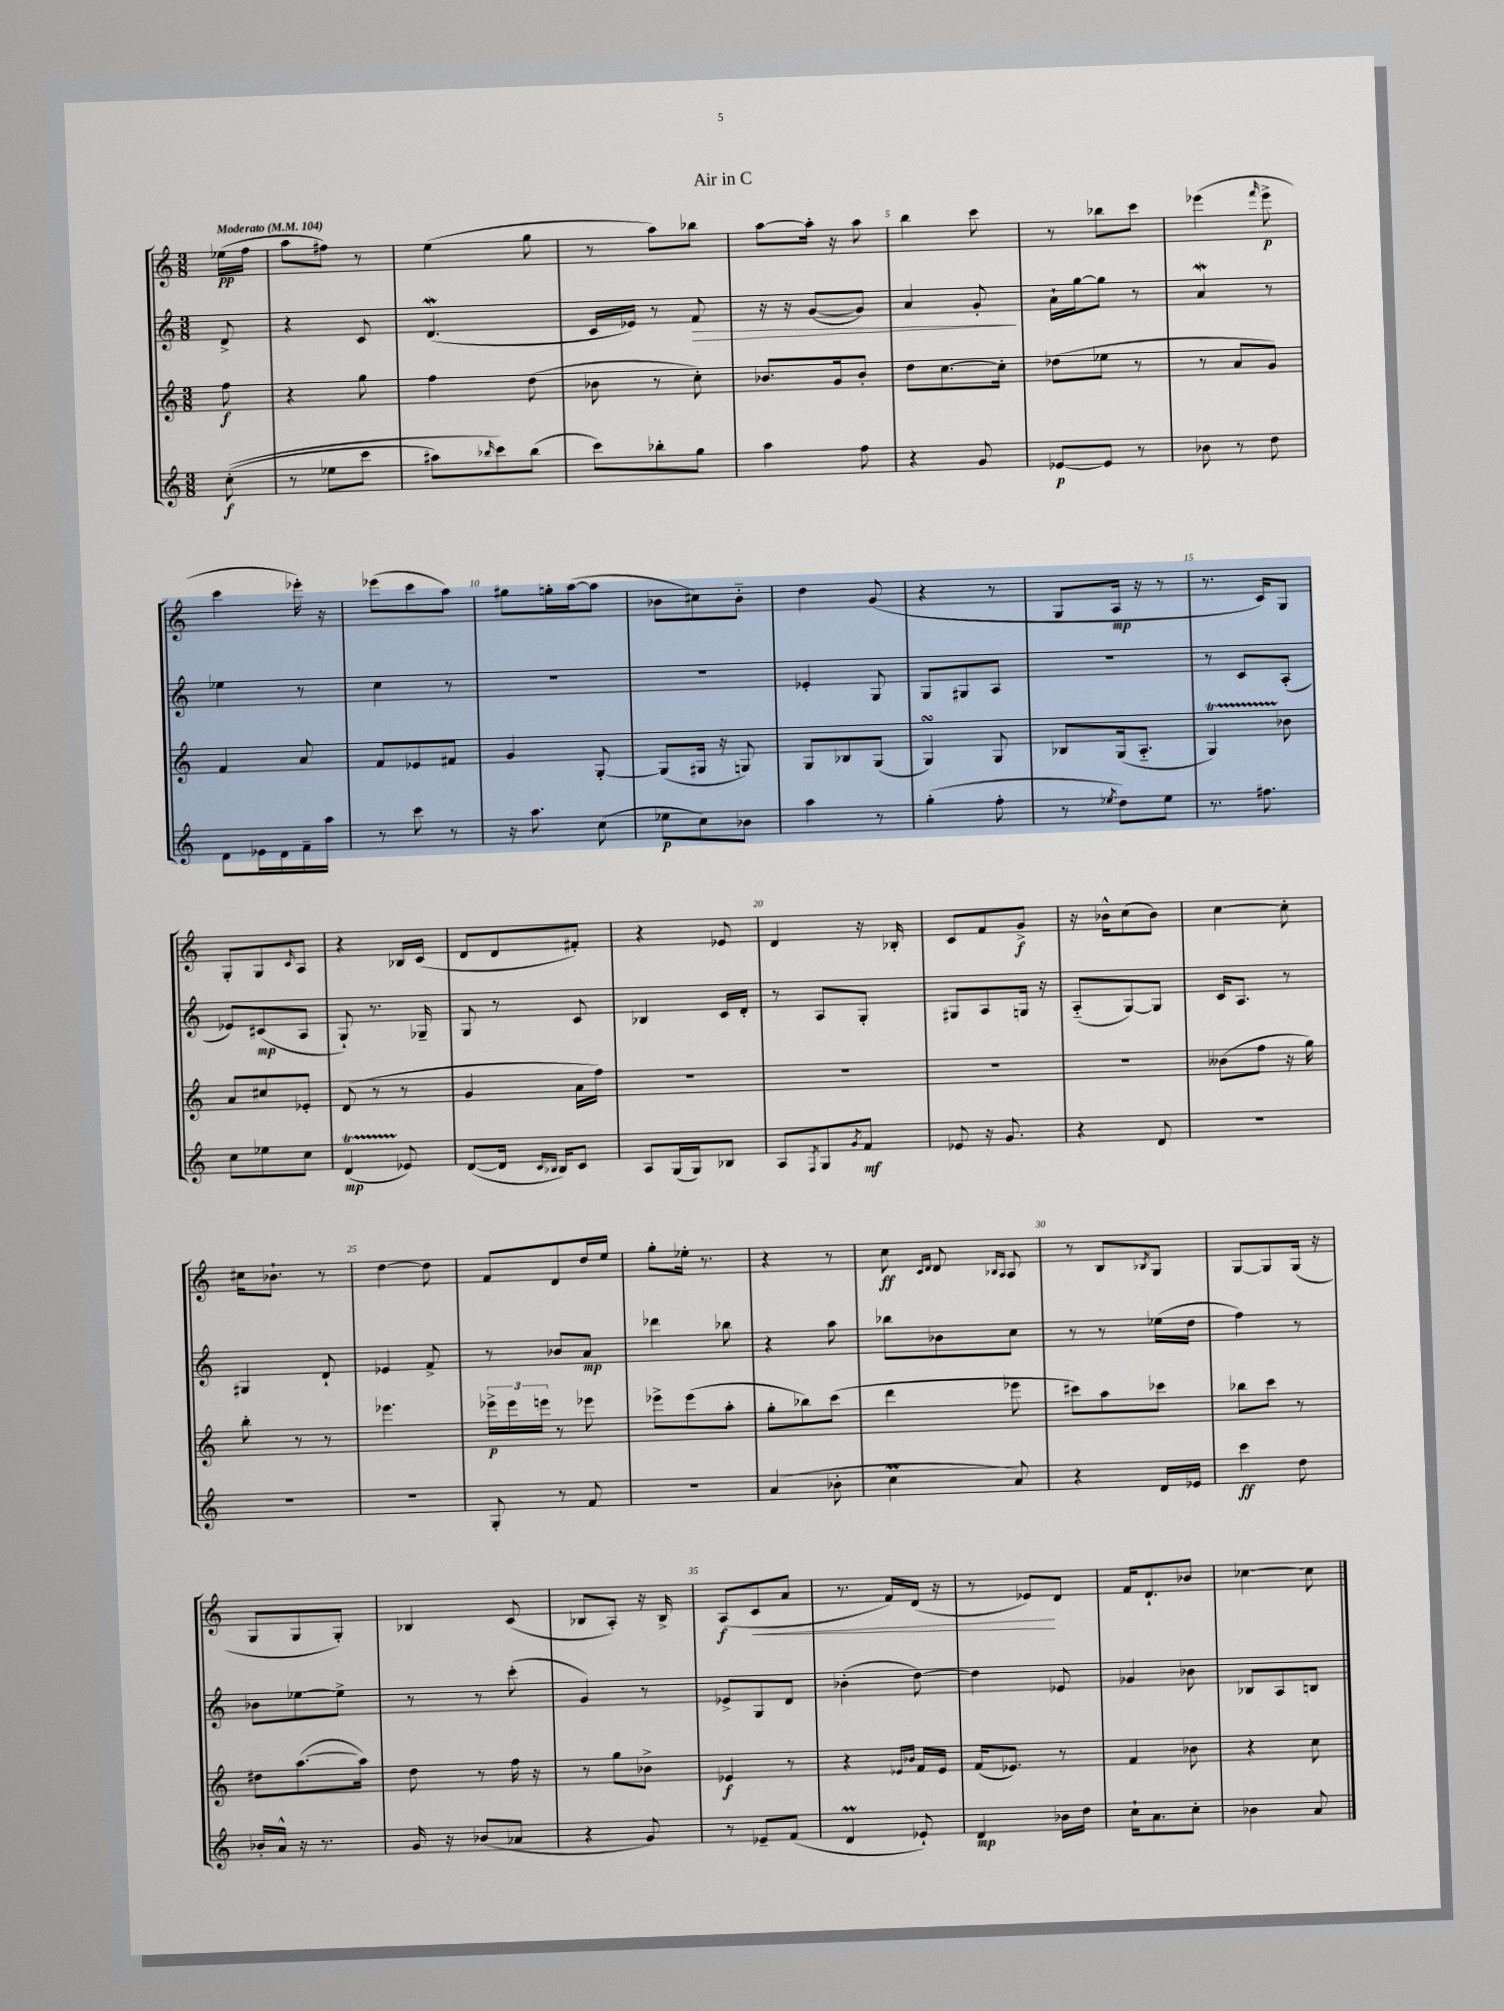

**kern	**kern	**kern	**kern
*staff4	*staff3	*staff2	*staff1
*clefG2	*clefG2	*clefG2	*clefG2
*k[]	*k[]	*k[]	*k[]
*M3/8	*M3/8	*M3/8	*M3/8
*MM104	*MM104	*MM104	*MM104
&((8cc'	8ff	8d^	(16ee-
.	.	.	16ff
=	=	=	=
8r	4r	4r	8aa
8ee-	.	.	8ff#)
8ccc	8gg	8c	8r
=	=	=	=
8aa#)	4ff	(4.d	(4ee
16qqbb-	.	.	.
8ccc&)	.	.	.
(8bb-	(8dd	.	8gg
=	=	=	=
8ccc)	8b-	16c	8r
.	.	16e-)	.
8bb-'	8r	8r	8aa)
8gg	8cc')	8f	8bb-
=	=	=	=
4aa	8.b-	16r	[8aa
.	.	16r	.
.	.	([8g	16aa']
.	16g	.	16r
8ff	8b-'	8g])	8aa
=	=	=	=
4r	8dd	4a	4bb
.	[8.cc	.	.
8g	.	8g'	8ccc
.	16cc']	.	.
=	=	=	=
[8e-	(8dd-	16a`	8r
.	.	[16gg	.
8e-]	8ee-	8gg]	8bb-
8r	8r	8r	8ccc
=	=	=	=
8b-	8r	4a	(4eee-
8r	8a	.	.
.	.	.	16qqfff
8dd	8g)	8r	8eee-^
=	=	=	=
8d	4f	4ee-	4ccc
16e-	.	.	.
16d	.	.	.
16f~	8a	8r	16eee-')
16aa	.	.	16r
=	=	=	=
8r	8f	4cc	(8eee-
8ccc	8e-	.	8ccc
8r	8f#	8r	8aa)
=	=	=	=
16r	4g	4.r	8gg#
8.aa	.	.	.
.	.	.	16gg'
.	.	.	([16aa
(8cc	[8G'	.	8aa]
=	=	=	=
8ee-	(8G]	4.r	8b-
8cc)	16G#	.	8cc#)
.	16r	.	.
8b-	8G)	.	8b-'~
=	=	=	=
4aa	8G	4e-'	4dd
.	8B-	.	.
8r	(8G	8G	(8g
=	=	=	=
(4gg'	4G)	8G	4r
.	.	8G#	.
8ff'	8G	8A	8r
=	=	=	=
8r	8B-	4.r	8G
8qee-	.	.	.
8dd)	(16G	.	16A
.	8.A'~	.	16r
8ee-	.	.	8r
=	=	=	=
8.r	4G)	8r	8.r
.	.	8c	.
8.ff#	.	.	16c)
.	8b-	(8A'	8G
=	=	=	=
8cc	8a	8e-)	8G'
8ee-	8cc#	(8c#	8G
.	.	.	16qqc
8cc	8e-'	8A	8A
=	=	=	=
(4d	(8d	8G`)	4r
.	8r	8.r	.
8e-)	8r	.	16B-
.	.	16G-~	(16c
=	=	=	=
([8d	4g	8G	8d
16d]	.	8r	8d
16qqc	.	.	.
16qqB-	.	.	.
16B-)	.	.	.
8c	16a	8c	8f#')
.	16ff)	.	.
=	=	=	=
8A	4.r	4B-	4r
(16G	.	.	.
16G)	.	.	.
8B-	.	16c	8e-
.	.	16d'	.
=	=	=	=
8A	4.r	8r	4d
8qF	.	.	.
8G	.	8A	.
8qg	.	.	.
8f	.	8G'	16r
.	.	.	16B-'
=	=	=	=
8e-	4.r	8G#	8c
16r	.	8A	8f
8.g	.	.	.
.	.	16G	8g^
.	.	16r	.
=	=	=	=
4r	4.r	(8A'~	16r
.	.	.	16b-^^
.	.	[8G)	(8cc
8d	.	8G]	8b-)
=	=	=	=
4.r	(8b--	16c	[4cc
.	.	8.A	.
.	8ff	.	.
.	16r	8r	8cc']
.	16gg)	.	.
=	=	=	=
4.r	8bb'	4G#	16cc#
.	.	.	8.b-`
.	8r	.	.
.	8r	8d`	8r
=	=	=	=
4.r	4.eee-	4e-	[4dd
.	.	8f^	8dd]
=	=	=	=
8G'	24eee-^	8r	8f
.	24eee-	.	.
.	24eee	.	.
8r	8r	8b-	8d
8f	8eee-	8a	16dd
.	.	.	16ee
=	=	=	=
4.r	8eee-^	4ddd-	8gg'
.	(8eee-	.	16ee-'
.	.	.	8.r
.	8aa'	8bb-	.
=	=	=	=
(4a	8gg'	4r	4r
.	8bb-)	.	.
8b-'	(8ccc	8aa	8r
=	=	=	=
4cc	4ddd	8bb-	8cc
.	.	.	16qqc
.	.	.	16qqd
.	.	8b-	8d
.	.	.	16qqB-
.	.	.	16qqA
8a)	8eee-	8cc	8A
=	=	=	=
4r	8ccc#)	8r	8r
.	8aa	8r	8B
.	.	.	8qB-
16d	8ccc-	(16ee-	8G
16e-	.	16dd	.
=	=	=	=
4ccc	8bb-	4ff)	[8G
.	8ccc	.	8G]
8dd	8r	8r	(16G
.	.	.	16r
=	=	=	=
16b-'	8dd#	8b-	8G
16a^^	.	.	.
16r	([8.aa	[8ee-	8G
8.r	.	.	.
.	.	8ee-^]	8G')
.	16aa])	.	.
=	=	=	=
16g	8dd	8r	4B-
16r	.	.	.
(8b-	8r	8r	.
8a-	16ff	(8ccc'	(8c
.	16r	.	.
=	=	=	=
4r	8r	4g)	8B-
.	8gg	.	8A')
8g)	8b-^	8r	16r
.	.	.	16B-^
=	=	=	=
8r	4e-	8e-^	(8A
8e-~	.	8G	8c
(8f	8r	8d	8a
=	=	=	=
4d	4r	(4b-'	8.r
.	.	.	16f)
.	16qqe-	.	.
.	16qqb-	.	.
8e-`)	16f	[8dd)	(16d
.	16e-	.	16r
=	=	=	=
4d	(16f	4dd]	8r
.	8.e-)	.	.
.	.	.	8e-)
16b-	8r	8e-	8d
16dd	.	.	.
=	=	=	=
16cc`	4f	4g-	16f
8.a	.	.	8.d`
8cc'	8b-	8b-	8b-
=	=	=	=
4b-	4r	8B-	[4cc-
.	.	8A	.
8a	8cc	8B	8cc-]
==	==	==	==
*-	*-	*-	*-
